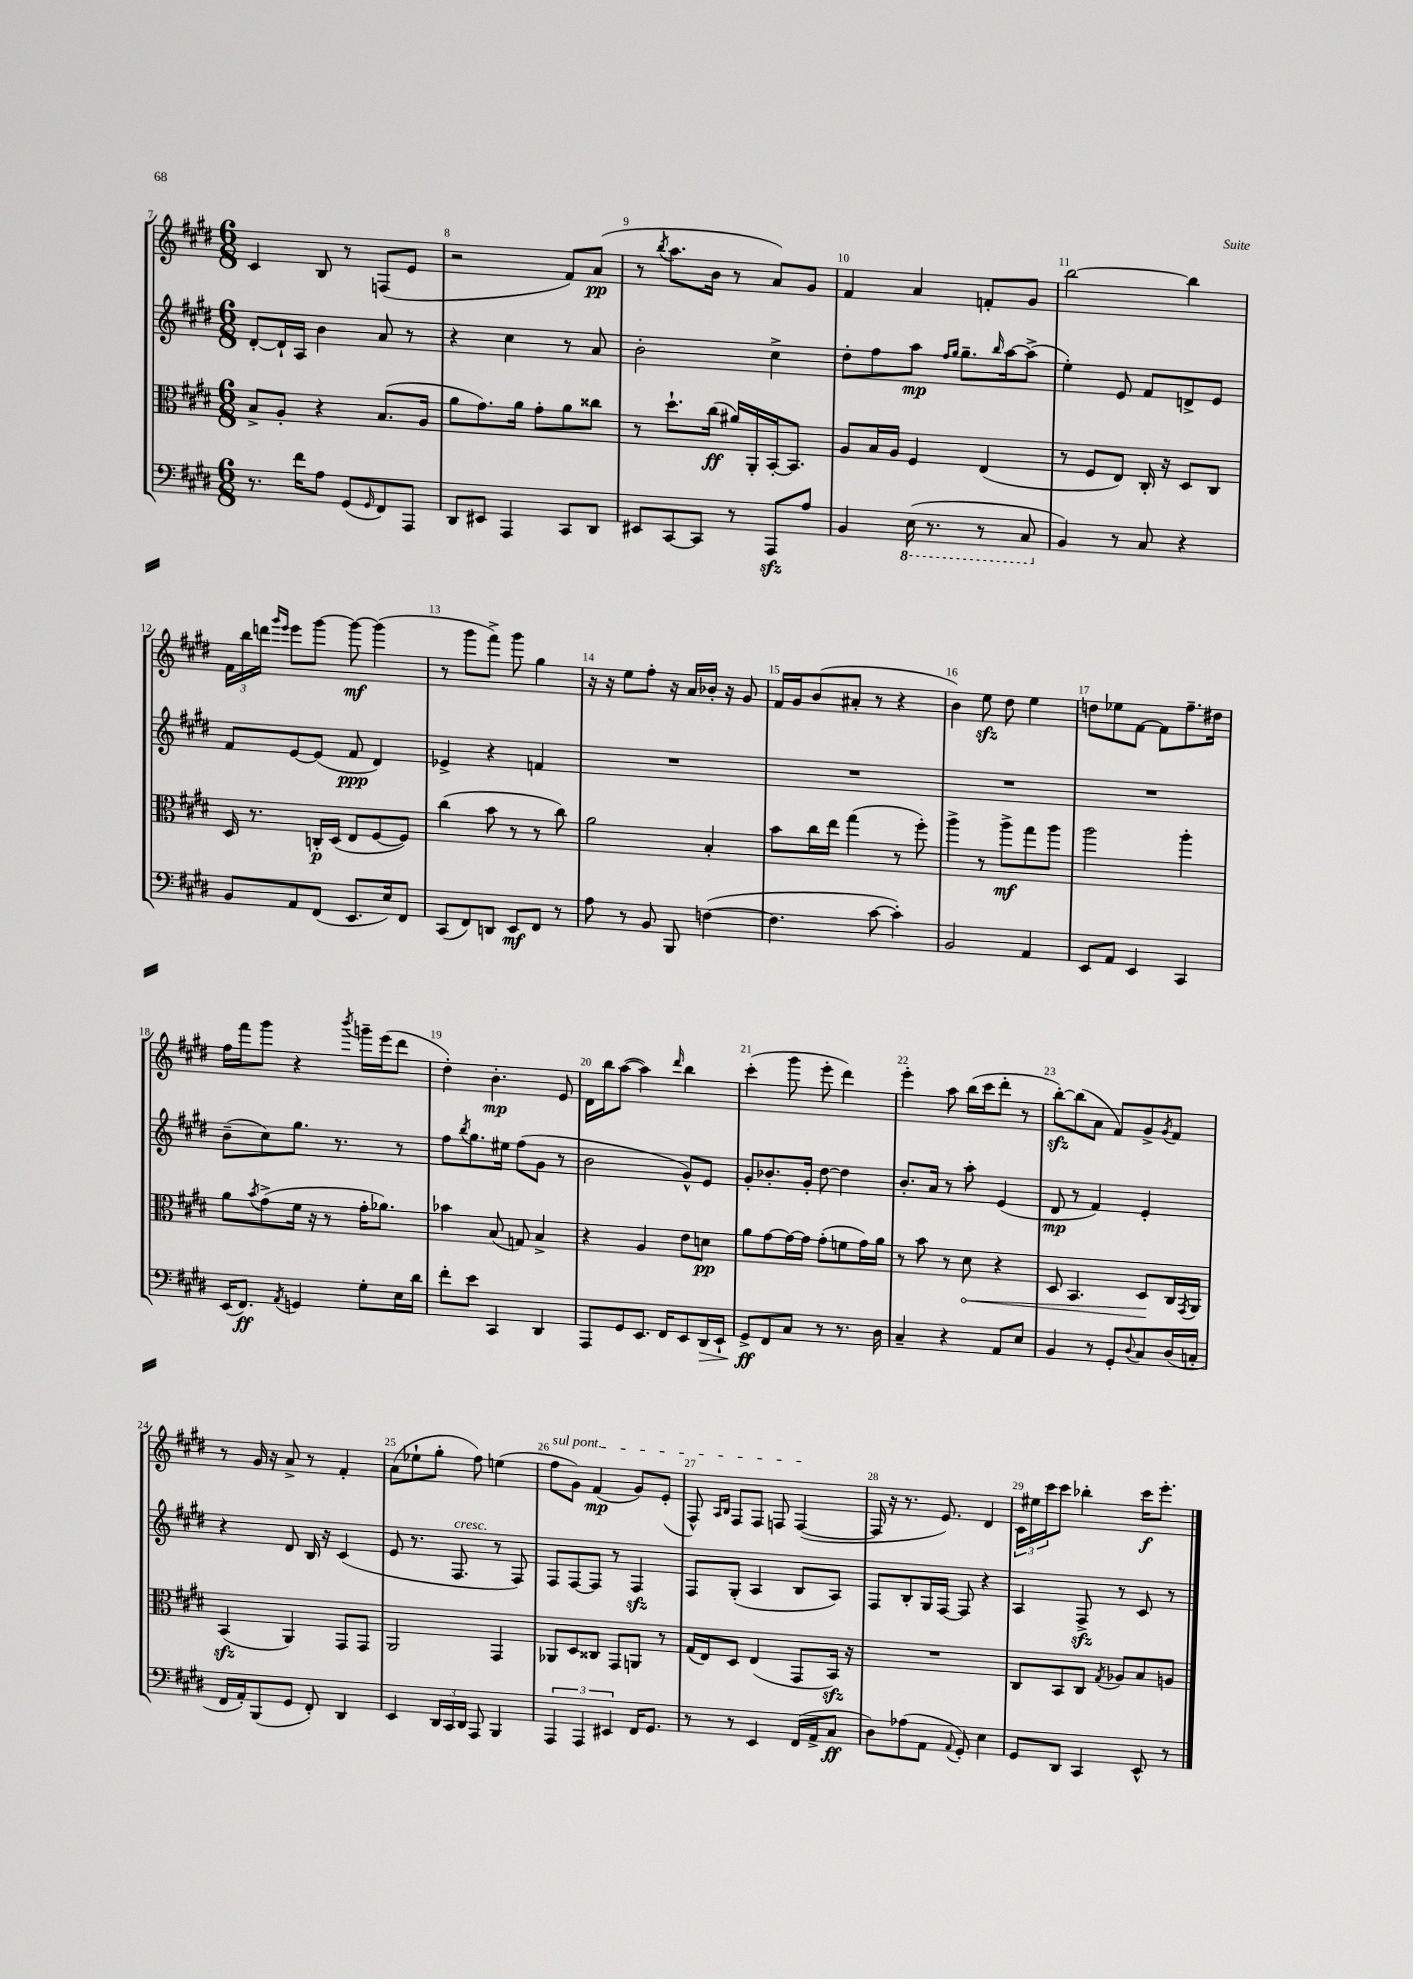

**kern	**kern	**kern	**kern
*staff4	*staff3	*staff2	*staff1
*clefF4	*clefC3	*clefG2	*clefG2
*k[f#c#g#d#]	*k[f#c#g#d#]	*k[f#c#g#d#]	*k[f#c#g#d#]
*M6/8	*M6/8	*M6/8	*M6/8
8.r	8B^	[8d#'	4c#
.	8A'	16d#`]	.
16f#	.	16A	.
8A	4r	4b	8B
(8GG#	.	.	8r
16qqGG#	.	.	.
8FF#)	(8.B	8a	(8F
8AAA	.	8r	8e
.	16A	.	.
=	=	=	=
8DD#	8a	4r	2r
8EE#	8.g#)	.	.
4AAA	.	4cc#	.
.	16a	.	.
.	8g#'	.	.
8CC#	8a	8r	8f#)
8DD#	8cc##	8a	(8a
=	=	=	=
8EE#	8r	2b'	8r
.	.	.	8qbb
[8CC#	8.dd#`	.	8.aa
8CC#]	.	.	.
.	(16cc#	.	16b
8r	16a#)	.	8r
.	16AA'	.	.
8AAA	[16BB'	4cc#^	8a)
.	8.BB]	.	.
8A	.	.	8g#
=	=	=	=
4BB	8A	8dd#'	4f#
.	16B	8ff#	.
.	16A	.	.
(16EE	4F#	8aa	4a
8.r	.	.	.
.	.	16qqff#	.
.	.	16qqgg#	.
.	.	8.gg#~	.
8r	(4E	.	8f'
.	.	16qqbb	.
.	.	[16aa	.
8CC#	.	(8aa^]	8g#
=	=	=	=
4BB)	8r	4ee')	[2bb
.	8F#	.	.
8r	8E)	8e	.
8C#	16C#'	8f#	.
.	16r	.	.
4r	8D#	8d^	4bb]
.	8C#	8e	.
=	=	=	=
8BB	16D#	8f#	24f#
.	.	.	24bb
.	8.r	.	.
.	.	.	24ddd
.	.	.	16qqggg#
.	.	.	16qqeee
8AA	.	[8e	8eee
(8FF#	16C'	(8e]	[8ggg#
.	(16D#	.	.
8.EE	8E	8f#	8ggg#_
.	[8F#	4d#)	(4ggg#]
16E)	.	.	.
8FF#	8F#])	.	.
=	=	=	=
(8CC#	(4cc#	4e-^	8r
8FF#)	.	.	8ggg#
8DD	8b	4r	8fff#^)
8EE	8r	.	8ggg#
8FF#	8r	4f	4gg#
8r	8cc#)	.	.
=	=	=	=
8A	2a	2.r	16r
.	.	.	16r
8r	.	.	8ee
8BB	.	.	8ff#'
8BBB	.	.	16r
.	.	.	16a
([4F	4B'	.	16b-'
.	.	.	16r
.	.	.	8g#
=	=	=	=
4.F]	8b	2.r	16f#
.	.	.	16g#
.	16cc#	.	(8b
.	16ee	.	.
.	(4gg#	.	8a#'
[8c#	.	.	8r
4c#'])	8r	.	4r
.	8ff#')	.	.
=	=	=	=
2BB	4aa^	2.r	4b)
.	8r	.	8ee
.	8aa^	.	8dd#
4AA	8gg#	.	4ee
.	8aa	.	.
=	=	=	=
8EE	2aa	2.r	8dd
8AA	.	.	8ee-
4EE	.	.	[8f#
.	.	.	8f#]
4CC#	4aa'	.	8.ff#~
.	.	.	16dd#
=	=	=	=
(16EE	8a	(8b~	16ff#
8.FF#)	.	.	16fff#
.	8qb	.	.
.	(8g#^	8cc#)	8ggg#
8qAA	.	.	.
4GG	16f#	8.gg#	4r
.	16r	.	.
.	8r	.	.
.	.	8.r	.
.	.	.	8qbbb
8G#'	16g#'	.	16ggg~
.	8.a-)	.	(16eee
16E	.	8r	8ddd#
16d#	.	.	.
=	=	=	=
8f#'	4b-	8ff#	4dd#')
.	.	8qbb	.
8e	.	8.gg#	.
4CC#	(8B	.	4.b'
.	.	16ee#	.
.	8G)	(8ff#	.
4DD#	4B^	8g#	.
.	.	8r	8e
=	=	=	=
8AAA	4r	2b	16d#
.	.	.	16bb
8GG#	.	.	([8aa
8.EE	4A	.	4aa])
16FF#	.	.	.
.	.	.	16qqddd#
8EE	8e	8g#^^)	4bb
16DD#	8d	8e	.
16EE`	.	.	.
=	=	=	=
8GG#^	8a	8g#'	(4ccc#'
8FF#	[8g#	8.b-'	.
8C#	16g#_	.	8ggg#
.	16g#]	16g#'	.
8r	(8g#'	[8dd#	8eee'
8.r	8f	4dd#]	4ddd#)
.	16g#)	.	.
16D#	16a	.	.
=	=	=	=
4C#~	8r	8.b'	4eee'
.	8b	.	.
.	.	16a	.
4r	8r	8r	8aa
.	8d#	8aa'	(16bb
.	.	.	16ccc#
8AA	4r	(4e	8ddd#'
8E	.	.	8r
=	=	=	=
4BB	8D#	8d#	[8bb')
.	4.BB	8r	(8bb]
8r	.	4f#)	8a
8GG#'	.	.	8f#)
8qqD#	.	.	.
8C#	8D#	4e'	8g#^
.	.	.	8qg#
(16D#	16C#	.	8f#
.	8qGG#	.	.
16C'	16AA	.	.
=	=	=	=
16FF#	(4BB	4r	8r
16AA')	.	.	.
(8BBB	.	.	16g#
.	.	.	16r
8GG#	4AA)	8d#	8a^
8FF#')	.	16B	8r
.	.	16r	.
4DD#	8GG#	(4c#	4f#'
.	8GG#	.	.
=	=	=	=
4EE	2AA	8e	(8a
.	.	8.r	8ee-`
24DD#	.	.	8gg#'
24CC#	.	.	.
.	.	8.F#	.
24DD#	.	.	.
8AAA	.	.	8ff#)
4BBB	4GG#	8r	(4ee
.	.	8F#)	.
=	=	=	=
6AAA	8AA-	8F#	8ff#
.	8D#	[8F#	8g#)
6AAA	.	.	.
.	8C##	8F#]	(4f#
6EE#	.	.	.
.	8GG#	8r	.
16FF#	8AA	4F#	8g#)
8.GG#	.	.	.
.	8r	.	(8e'
=	=	=	=
8r	(16G#	8F#	8F#^^)
.	16E)	.	.
.	.	.	16qqA
.	.	.	16qqB
8r	8D#	(8G#'	8F#
4EE	(4E	4A	8F#
.	.	.	8F
(16FF#	8GG#	8B	([4F
16AA^	.	.	.
8C#	16BB)	8A)	.
.	16r	.	.
=	=	=	=
8D#)	2.r	8F#	16F]
.	.	.	16r
(8A-	.	8B'	8.r
8AA	.	16G#	.
.	.	[16F#	8.e)
8qqAA	.	.	.
8GG#')	.	8F#]	.
4E	.	4r	4d#
=	=	=	=
8GG#	8C#	4A	24c#
.	.	.	24ee#
.	.	.	24ccc#
8DD#	8BB	.	8ccc#
4CC#	8C#	8F#^	4bb-'
.	8qG#	.	.
.	8A-	8r	.
8EE^^	8B	8c#	16ccc#
.	.	.	8.eee'
8r	8A	8r	.
==	==	==	==
*-	*-	*-	*-
